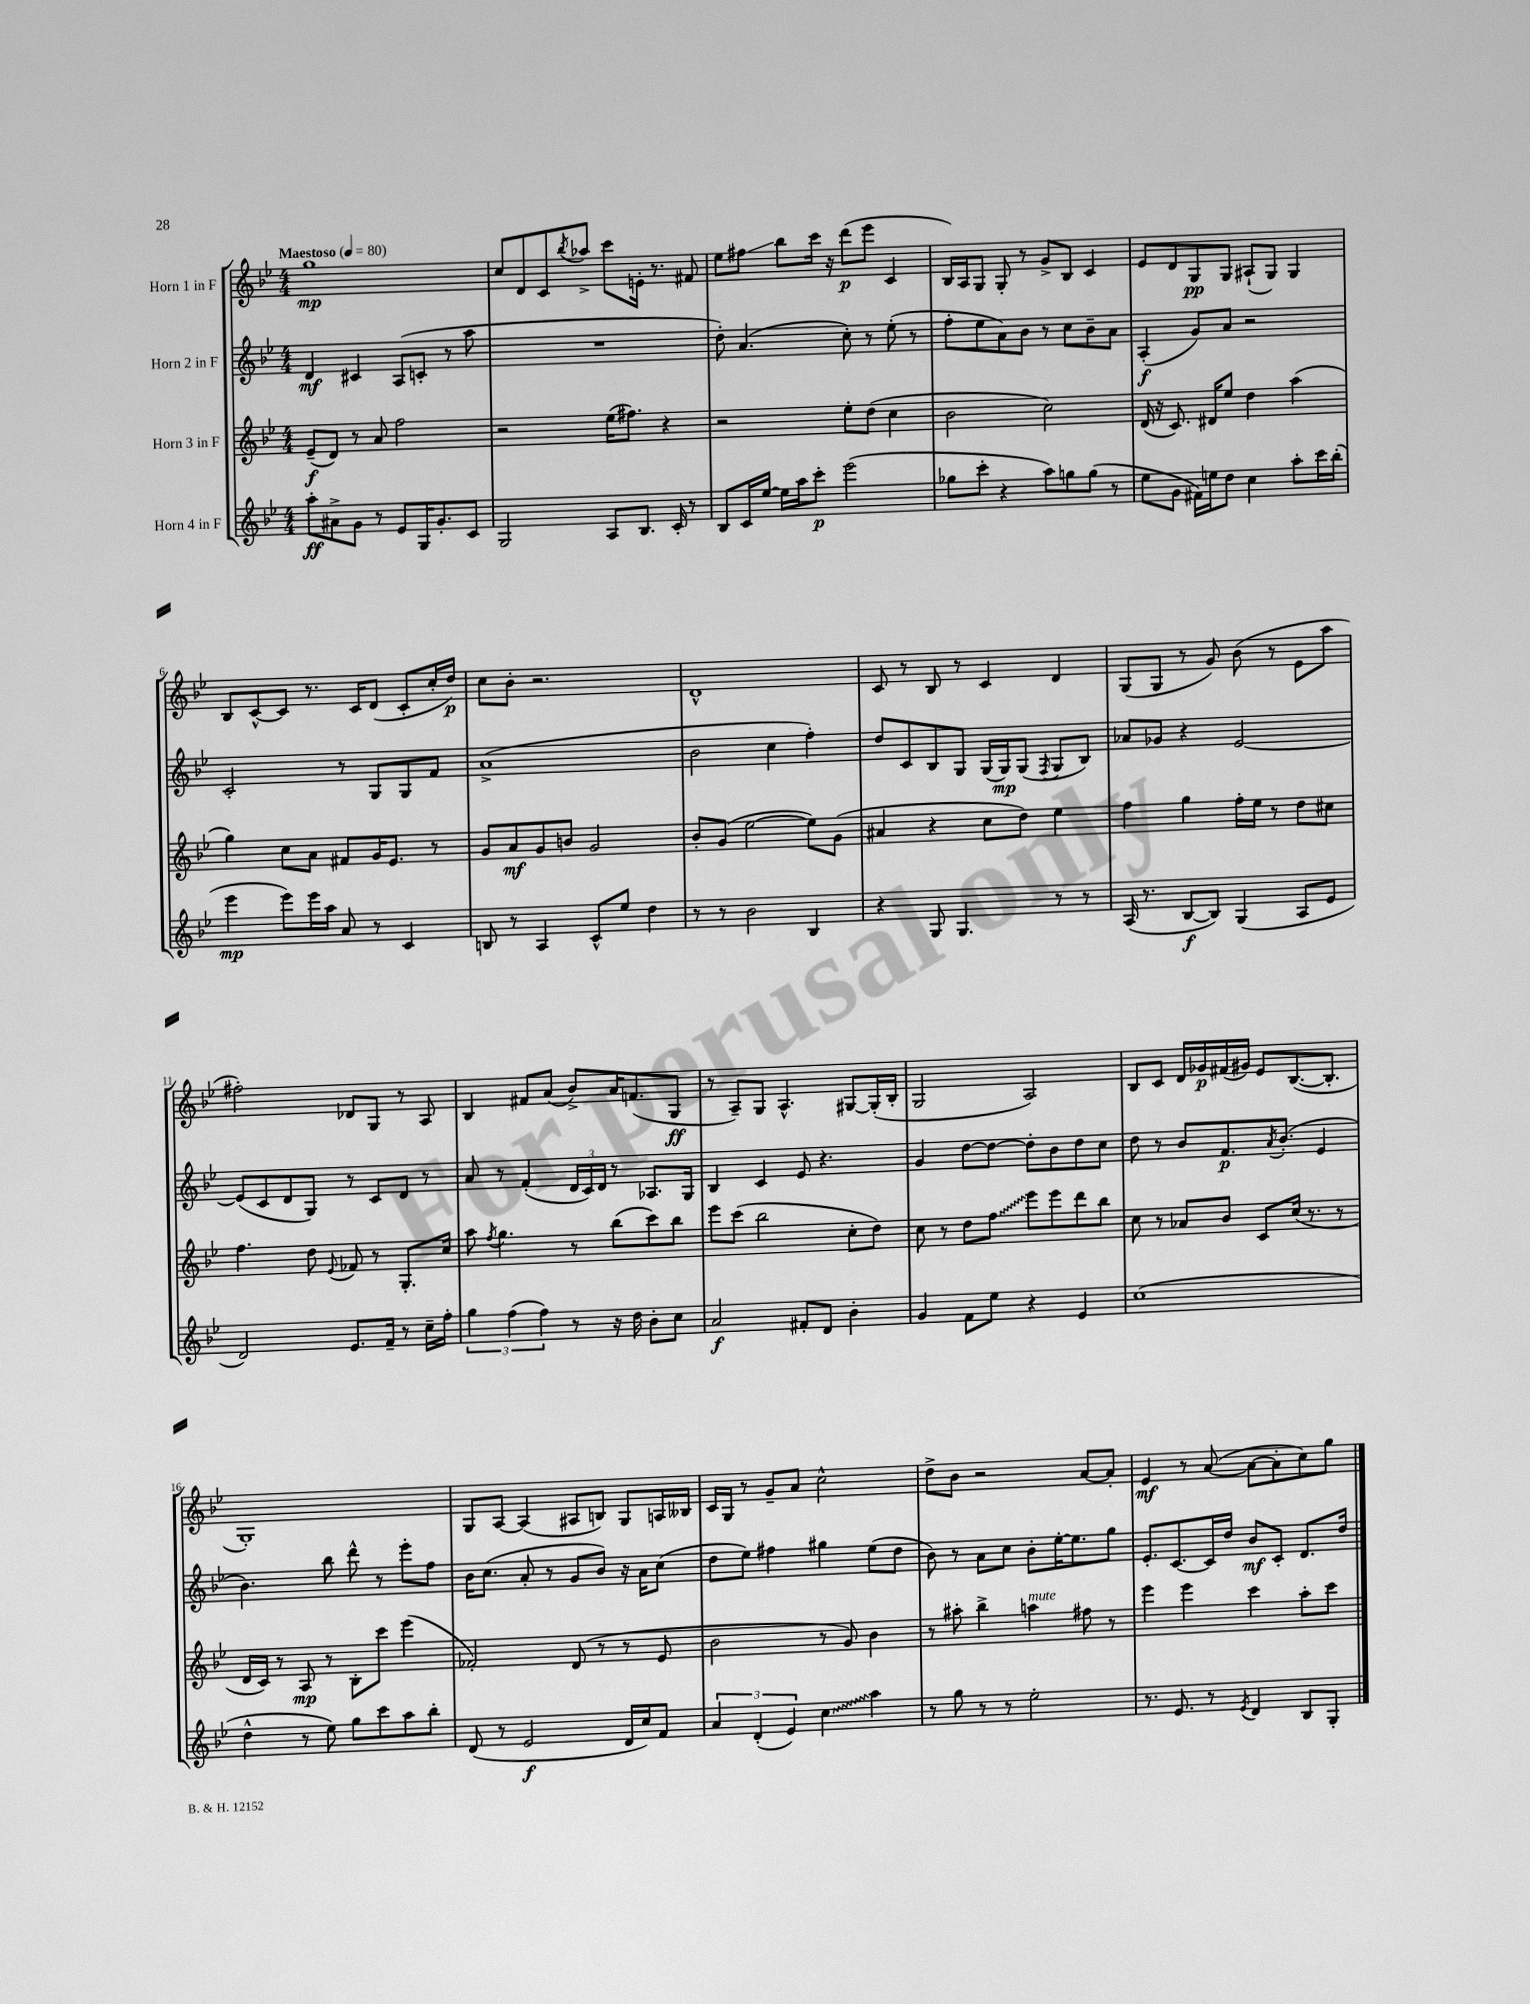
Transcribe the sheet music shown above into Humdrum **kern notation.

**kern	**kern	**kern	**kern
*staff4	*staff3	*staff2	*staff1
*clefG2	*clefG2	*clefG2	*clefG2
*k[b-e-]	*k[b-e-]	*k[b-e-]	*k[b-e-]
*M4/4	*M4/4	*M4/4	*M4/4
*MM80	*MM80	*MM80	*MM80
8aa'\L	(8e-~/L	4d/	1gg
8a#^\	8d/J)	.	.
8g\J	8r	4c#/	.
8r	8a/	.	.
8e-/L	2ff\	(8A/L	.
16G/K	.	8c'/J	.
8.g'/	.	.	.
.	.	8r	.
8c/J	.	8aa\	.
=	=	=	=
2G/	2r	1r	8cc/L
.	.	.	8d/
.	.	.	8c/
.	.	.	8qbb-/
.	.	.	8aa-^/J
8A/L	(16ee-\LK	.	8ccc\L
.	8.ff#\J)	.	.
8.B-/J	.	.	16e'\Jk
.	.	.	8.r
.	4r	.	.
16c'/	.	.	.
8r	.	.	8f#/
=	=	=	=
8B-/L	2r	8dd'\)	8ee-\L
16c/L	.	(4.a/	8ff#\J
[16ee-/JJ	.	.	.
16ee-\]LL	.	.	8bb-\L
16aa\J	.	.	.
8ccc'\J	.	.	16ccc\Jk
.	.	.	16r
(2eee-\	8ee-'\L	8cc'\)	(8ddd\L
.	(8dd\J	8r	8eee-\J
.	4cc\	(8ee-'\	4c/
.	.	8r	.
=	=	=	=
8gg-\L	2b-\	8ff'\L	16B-/LL)
.	.	.	16A/J
8ccc'\J	.	8ee-\	8G/J
4r	.	8a\)	8G'/
.	.	8b-\J	8r
8aa\L)	2cc\)	8r	8g^/L
8gg\	.	8cc\L	8B-/J
(8gg\J	.	8b-~\	4c/
8r	.	8a\J	.
=	=	=	=
8ee-\L	(16d/	(4A'/	8e-/L
.	16r	.	.
8g\J	8.c/)	.	8d/
16f#\LL)	.	8g/L)	8G/
16ee\J	16d#/LK	.	.
8dd\J	8ee-/J	8a/J	8G/J
4cc\	4dd\	2r	(8A#`/L
.	.	.	8G/J)
8aa'\L	(4aa\	.	4G/
16ccc\L	.	.	.
(16bb-'\JJ	.	.	.
=	=	=	=
4eee-\	4gg\)	2c'/	8B-/L
.	.	.	[8c^^/
8eee-\L)	8cc\L	.	8c/]J
16eee-\L	8a\J	.	8.r
16aa\JJ	.	.	.
8a/	8f#/L	8r	.
.	.	.	16c/LK
8r	16g/K	8G/L	(8d/J
.	8.e-/J	.	.
4c/	.	8G/	8c'/L
.	8r	8f/J	16cc'/L
.	.	.	16dd/JJ)
=	=	=	=
8B/	8g/L	(1a^	8cc\L
8r	8a/	.	8b-'\J
4A/	8g/	.	2.r
.	8b/J	.	.
8c^^/L	2g/	.	.
8ee-/J	.	.	.
4dd\	.	.	.
=	=	=	=
8r	8b-'/L	2b-\	1d^^
8r	(8g/J	.	.
2b-\	[2ee-\	.	.
.	.	4cc\	.
4B-/	8ee-\]L)	4ff'\)	.
.	(8g\J	.	.
=	=	=	=
4r	4a#/	8dd/L	8c/
.	.	8c/	8r
8G/	4r	8B-/	8B-/
4.G/	.	8G/J	8r
.	8cc\L	(16G/LL	4c/
.	.	16G/J)	.
.	8dd\J)	(8G/J	.
.	.	8qF/	.
8r	4ee-\	8G/L	4d/
8r	.	8B-/J)	.
=	=	=	=
(16A/	4ff\	8a-/L	(8G/L
8.r	.	.	.
.	.	8g-/J	8G/J
[8B-/L	4gg\	4r	8r
8B-/]J)	.	.	8g/)
(4G/	16ff'\LL	[2e-/	(8b-\
.	16ee-\JJ	.	.
.	8r	.	8r
8A/L	8dd\L	.	8e-\L
8e-/J	8cc#\J	.	8aa\J
=	=	=	=
2d/)	4.ff\	(8e-/]L	2ff#'\)
.	.	8c/	.
.	.	8d/	.
.	8dd\	8G/J)	.
.	8qqe-/	.	.
8.e-/L	8f-/	8r	8d-/L
.	8r	8c/L	8G/J
16f~/Jk	.	.	.
8r	8.G'/L	8d/J	8r
16cc~\LL	.	8r	8A/
16ff'\JJ	16cc/Jk	.	.
=	=	=	=
6gg\	8aa\	8a/	4B-/
.	8qff/	.	.
.	4.gg\	8r	.
(6ff\	.	.	.
.	.	(4f'/	8f#/L
6ff\)	.	.	.
.	.	.	(8a/J
8r	8r	24d/LL	8b-^/L)
.	.	24c/)	.
.	.	24d/JJ	.
16r	(8bb-\L	8r	16a/K
16dd\	.	.	(8.f/
8b-'\L	8ccc\)	8.A-/L	.
8cc\J	8bb-\J	.	8G/J
.	.	16G/Jk	.
=	=	=	=
2a/	8eee-\L	4B-/	8r
.	(8ccc\J	.	8A~/L)
.	2bb-\	4c/	8G/J
.	.	.	4.A^^/
8f#'/L	.	8e-/	.
8d/J	.	4.r	.
4b-'\	8cc'\L	.	[8G#/L
.	8dd\J)	.	(16G#'/]L
.	.	.	16B-'/JJ
=	=	=	=
4g/	8cc\	4g/	2G/
.	8r	.	.
8f\L	8dd\L	[8dd\L	.
8ee-\J	8ff\J	8dd\_J	.
4r	8eee-\L	8dd'\]L	2A/)
.	8eee-\	8b-\	.
4e-/	8ddd\	8dd\	.
.	8bb-\J	8cc\J	.
=	=	=	=
(1cc	8cc\	8dd\	8B-/L
.	8r	8r	8c/J
.	8a-/L	8b-/L	16d/LL
.	.	.	16g-/
.	8b-/J	8.f/	(16f#/
.	.	.	16g#/JJ)
.	8c/L	.	8e-/L
.	.	8qa/	.
.	.	(8.b-'/J	.
.	(16cc/Jk	.	([8.B-/
.	8.r	.	.
.	.	4e-/	.
.	.	.	8.B-'/]J
.	8r	.	.
=	=	=	=
4dd^^\	16d/LL	4.b-\)	1G')
.	16c/JJ)	.	.
.	8r	.	.
8r	8A/	.	.
8ee-\)	8r	8bb-\	.
8gg\L	8B-'\L	8ddd^^\	.
8ccc\	8ccc\J	8r	.
8aa\	(4eee-\	8eee-'\L	.
8bb-'\J	.	8ff\J	.
=	=	=	=
(8d/	2f-'/)	16b-\LK	8G/L
.	.	(8.cc\J	.
8r	.	.	[8A/J
2e-/	.	8a'/	(4A/]
.	.	8r	.
.	(8d/	8g/L	8A#/L
.	8r	8b-/J)	8B/J)
16d/LL	8r	16r	8G/L
16cc/J)	.	16a\LK	.
8f/J	8e-/	(8cc\J	16A/L
.	.	.	16B--/JJ
=	=	=	=
6a/	2b-\	8dd\L	16c/LL
.	.	.	16G/JJ
.	.	8ee-\J)	8r
(6d'/	.	.	.
.	.	4ff#\	8g~/L
6e-/)	.	.	.
.	.	.	8a/J
4cc\	8r	4gg#\	2cc^^\
.	8g/)	.	.
4aa\	4b-\	(8ee-\L	.
.	.	8dd\J	.
=	=	=	=
8r	8r	8b-\)	8dd^\L
8gg\	8aa#'\	8r	8b-\J
8r	4bb-^\	8a\L	2r
8r	.	8cc\J	.
2ee-'\	4aa\	8b-'\L	.
.	.	[16ee-'\K	.
.	.	8.ee-\]	.
.	8ff#\	.	[8a/L
.	8r	8gg\J	8a'/]J
=	=	=	=
8.r	4eee-\	8.e-'/L	4e-/
8.e-/	.	[8.c/	.
.	4eee-\	.	8r
8r	.	16c/]L	([8a/
.	.	16dd/JJ	.
8qe-/	.	.	.
4d/	4ccc\	8b-/L	8a\_L
.	.	8c'/J	8a'\]
8B-/L	8aa'\L	8.d/L	8cc\)
8G'/J	8ccc\J	.	8gg\J
.	.	16dd/Jk	.
==	==	==	==
*-	*-	*-	*-
